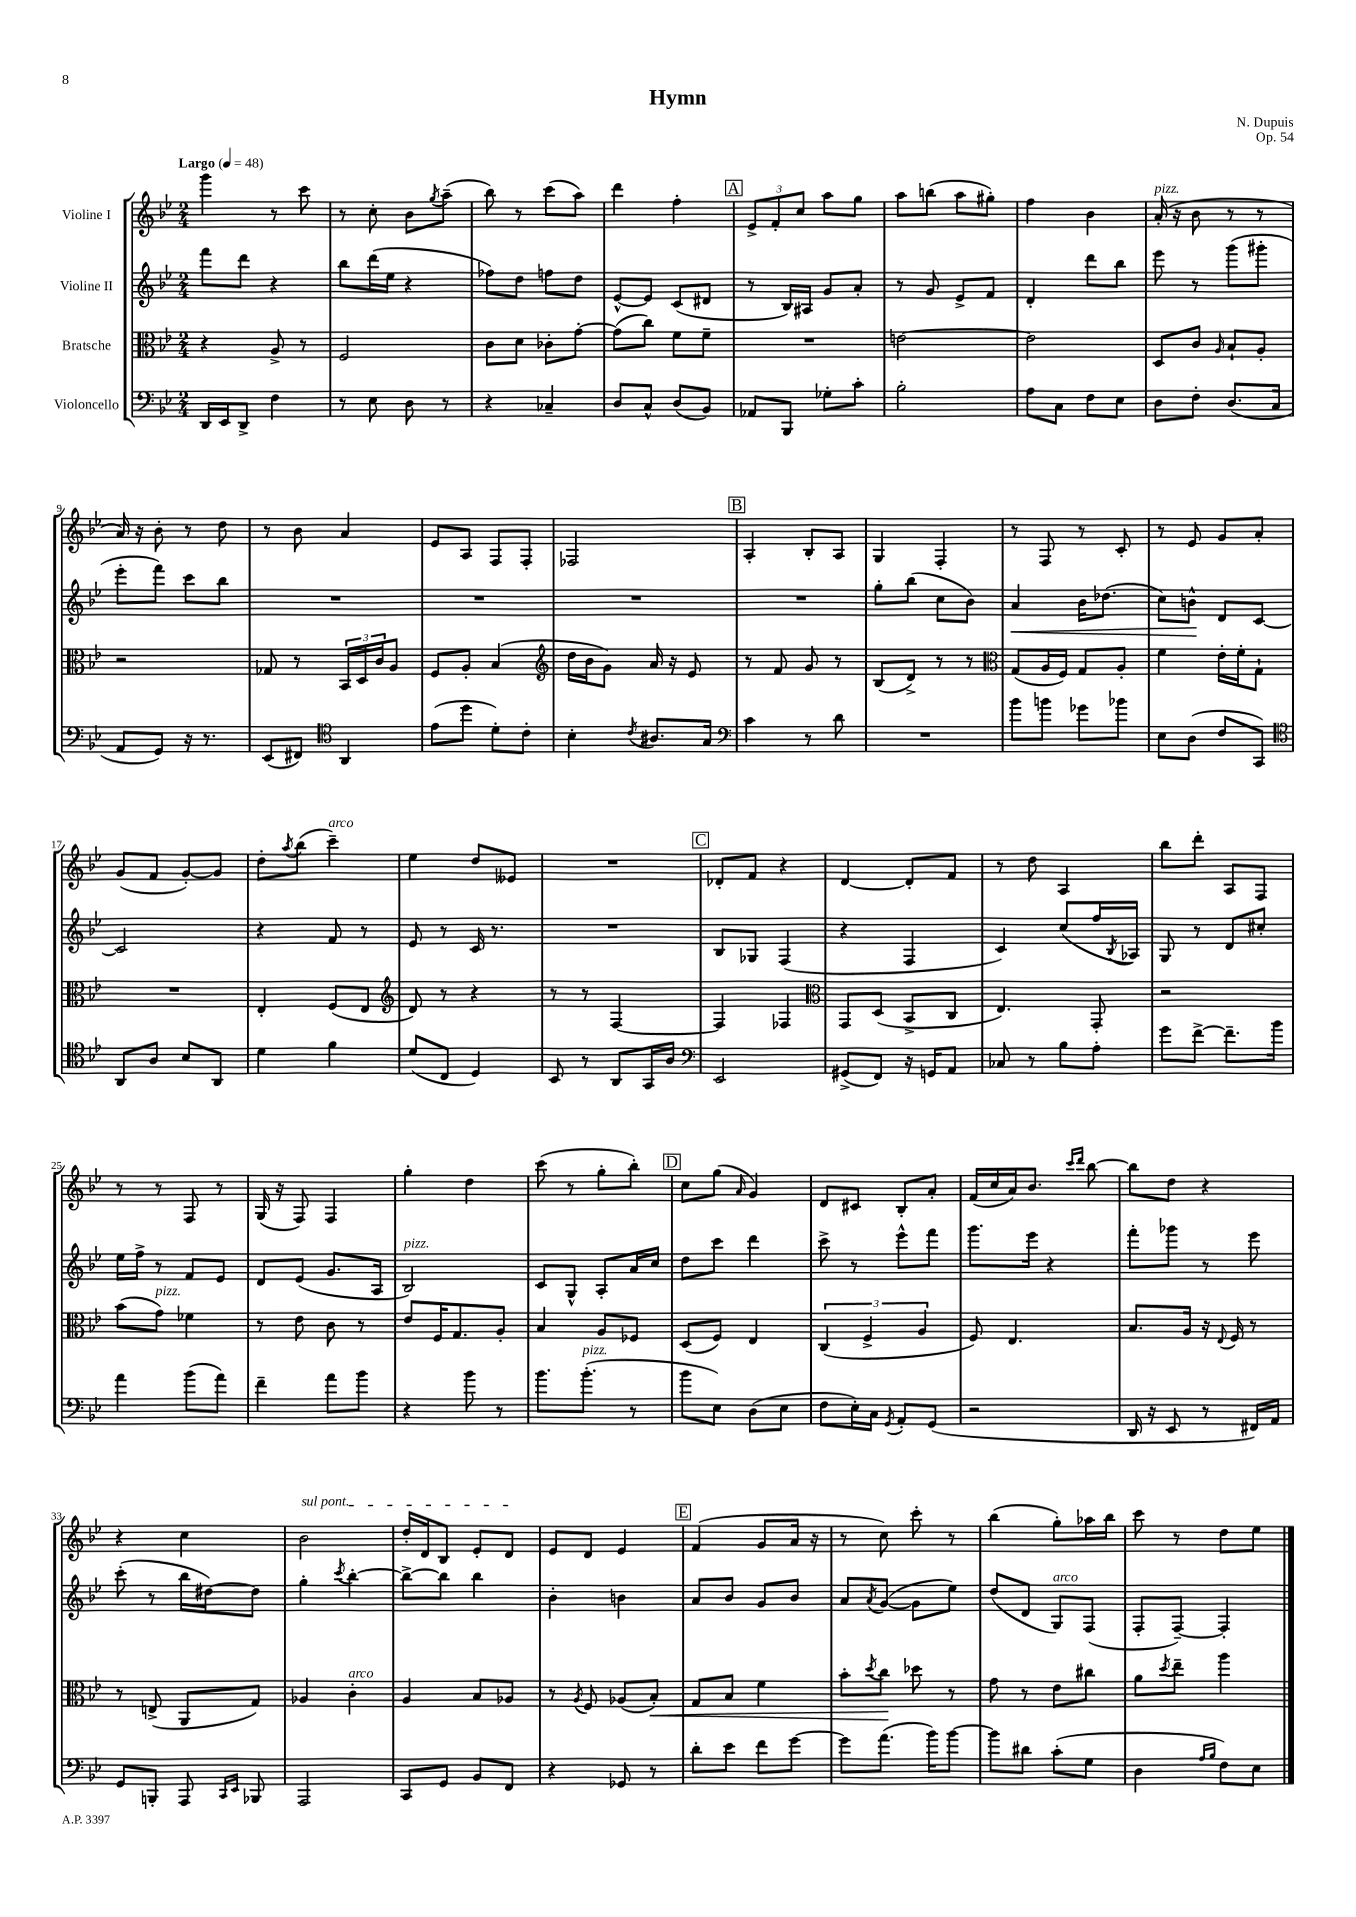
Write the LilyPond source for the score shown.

\header { title = "Hymn" composer = "N. Dupuis" opus = "Op. 54" }
<<
\new StaffGroup <<
\new Staff = "s0" \with { instrumentName = "Violine I" } {
    \clef treble \key bes \major \numericTimeSignature \time 2/4 \tempo "Largo" 4 = 48
    g'''4 r8 c'''8 |
    r8 c''8-. bes'8 \acciaccatura { g''8 } a''8--( |
    bes''8) r8 c'''8( a''8) |
    d'''4 f''4-. |
    \mark \markup { \box "A" } \tuplet 3/2 { ees'8-> f'8-. c''8 } a''8 g''8 |
    a''8 b''8( a''8 gis''8-.) |
    f''4 bes'4 |
    a'16-.^\markup { \italic "pizz." }( r16 bes'8 r8 r8 |
    a'16) r16 bes'8-. r8 d''8 |
    r8 bes'8 a'4 |
    ees'8 a8 f8 f8-. |
    fes2 |
    \mark \markup { \box "B" } a4-. bes8-. a8 |
    g4 f4-. |
    r8 f8 r8 c'8-. |
    r8 ees'8 g'8 a'8-. |
    g'8( f'8 g'8~-.) g'8 |
    d''8-. \acciaccatura { a''8 } bes''8( c'''4--^\markup { \italic "arco" }) |
    ees''4 d''8 eeses'8 |
    R2 |
    \mark \markup { \box "C" } des'8-. f'8 r4 |
    d'4~ d'8-. f'8 |
    r8 d''8 a4 |
    bes''8 d'''8-. a8 f8 |
    r8 r8 f8 r8 |
    g16( r16 f8) f4 |
    g''4-. d''4 |
    c'''8( r8 g''8-. bes''8-.) |
    \mark \markup { \box "D" } c''8 g''8( \grace { a'16 } g'4) |
    d'8 cis'8 bes8-. a'8-. |
    f'16( c''16 a'16) bes'8. \grace { c'''16 d'''16 } bes''8~ |
    bes''8 d''8 r4 |
    r4 c''4 |
    \once \override TextSpanner.bound-details.left.text = \markup { \italic "sul pont." } bes'2\startTextSpan |
    d''16-. d'16 bes8 ees'8-. d'8\stopTextSpan |
    ees'8 d'8 ees'4 |
    \mark \markup { \box "E" } f'4( g'8 a'16 r16 |
    r8 c''8) c'''8-. r8 |
    bes''4( g''8-.) aes''16 bes''16 |
    c'''8 r8 d''8 ees''8 \bar "|." |
}
\new Staff = "s1" \with { instrumentName = "Violine II" } {
    \clef treble \key bes \major \numericTimeSignature \time 2/4
    f'''8 d'''8 r4 |
    bes''8 d'''16( ees''16 r4 |
    fes''8) d''8 f''8 d''8 |
    ees'8~-^ ees'8 c'8( dis'8 |
    \mark \markup { \box "A" } r8 bes16) ais16 g'8 a'8-. |
    r8 g'8 ees'8-> f'8 |
    d'4-. d'''8 bes''8 |
    ees'''8 r8 g'''8( gis'''8-. |
    ees'''8-. f'''8) c'''8 bes''8 |
    R2 |
    R2 |
    R2 |
    \mark \markup { \box "B" } R2 |
    g''8-. bes''8( c''8 bes'8) |
    a'4\< bes'16 des''8.( |
    c''8) b'8-^\! d'8 c'8~ |
    c'2 |
    r4 f'8 r8 |
    ees'8 r8 c'16 r8. |
    R2 |
    \mark \markup { \box "C" } bes8 ges8 f4( |
    r4 f4 |
    c'4) c''8( f''16 \acciaccatura { bes8 } aes16) |
    g8 r8 d'8 cis''8-. |
    ees''16 f''16-> r8 f'8 ees'8 |
    d'8 ees'8( g'8. a16 |
    bes2^\markup { \italic "pizz." }) |
    c'8 g8-^ a8-. a'16 c''16 |
    \mark \markup { \box "D" } d''8 c'''8 d'''4 |
    c'''8-> r8 ees'''8-^ f'''8 |
    g'''8. ees'''16 r4 |
    f'''8-. ges'''8 r8 ees'''8 |
    c'''8-.( r8 bes''16 dis''16~) dis''8 |
    g''4-. \acciaccatura { c'''8 } bes''4~-. |
    bes''8~-> bes''8 bes''4 |
    bes'4-. b'4 |
    \mark \markup { \box "E" } a'8 bes'8 g'8 bes'8 |
    a'8 \acciaccatura { a'8 } g'8~( g'8 ees''8) |
    d''8( d'8 g8^\markup { \italic "arco" }) f8( |
    f8-. f8~--) f4-. \bar "|." |
}
\new Staff = "s2" \with { instrumentName = "Bratsche" } {
    \clef alto \key bes \major \numericTimeSignature \time 2/4
    r4 a8-> r8 |
    f2 |
    c'8 d'8 ces'8-. g'8~-. |
    g'8( c''8) f'8 f'8-- |
    \mark \markup { \box "A" } R2 |
    e'2~ |
    e'2 |
    d8 c'8 \grace { a16 } bes8-! a8-. |
    r2 |
    ges8 r8 \tuplet 3/2 { bes,16 d16 c'16 } a8 |
    f8 a8-. bes4( |
    \clef treble d''16 bes'16 g'8) a'16 r16 ees'8 |
    \mark \markup { \box "B" } r8 f'8 g'8 r8 |
    bes8( d'8->) r8 r8 |
    \clef alto g8( a16 f16) g8 a8-. |
    f'4 ees'16-. f'16-. g8-! |
    R2 |
    ees4-. f8( ees8 |
    \clef treble d'8) r8 r4 |
    r8 r8 f4~ |
    \mark \markup { \box "C" } f4 fes4 |
    \clef alto g,8 d8( bes,8-> c8 |
    ees4.) g,8-. |
    r2 |
    bes'8( g'8^\markup { \italic "pizz." }) fes'4 |
    r8 ees'8 c'8 r8 |
    ees'8 f16 g8. a8-. |
    bes4 a8 fes8 |
    \mark \markup { \box "D" } d8( f8) ees4 |
    \tuplet 3/2 { c4( f4-> a4 } |
    f8) ees4. |
    bes8. a16 r16 \appoggiatura { ees8 } f16 r8 |
    r8 e8->( a,8 g8) |
    aes4 c'4-.^\markup { \italic "arco" } |
    a4 bes8 aes8 |
    r8 \acciaccatura { a8 } f8 aes8( bes8-.\<) |
    \mark \markup { \box "E" } g8 bes8 f'4 |
    bes'8-. \acciaccatura { d''8 } c''8\! des''8 r8 |
    g'8 r8 ees'8 cis''8 |
    a'8 \acciaccatura { d''8 } ees''8-- a''4 \bar "|." |
}
\new Staff = "s3" \with { instrumentName = "Violoncello" } {
    \clef bass \key bes \major \numericTimeSignature \time 2/4
    d,16 ees,16 d,8-> f4 |
    r8 ees8 d8 r8 |
    r4 ces4-- |
    d8 c8-^ d8( bes,8) |
    \mark \markup { \box "A" } aes,8 bes,,8 ges8-. c'8-. |
    bes2-. |
    a8 c8 f8 ees8 |
    d8 f8-. d8.( c16 |
    a,8 g,8) r16 r8. |
    ees,8( fis,8) \clef tenor a,4 |
    ees'8( d''8 d'8-.) c'8-. |
    bes4-. \acciaccatura { c'8 } ais8. g16 |
    \mark \markup { \box "B" } \clef bass c'4 r8 d'8 |
    R2 |
    bes'8 b'8 ges'8 bes'8 |
    ees8 d8( f8 c,8) |
    \clef tenor a,8 a8 bes8 a,8 |
    d'4 f'4 |
    d'8( c8 d4) |
    bes,8 r8 a,8 g,16 a16 |
    \mark \markup { \box "C" } \clef bass ees,2 |
    gis,8->( f,8) r16 g,16 a,8 |
    ces8 r8 bes8 a8-. |
    g'8 f'8~-> f'8.-- bes'16 |
    a'4 bes'8( a'8) |
    f'4-- a'8 bes'8 |
    r4 bes'8 r8 |
    bes'8. bes'8.-.^\markup { \italic "pizz." }( r8 |
    \mark \markup { \box "D" } bes'8 ees8) d8( ees8 |
    f8 ees16-.) c16 \acciaccatura { g,8 } a,8-. g,8( |
    r2 |
    d,16 r16 ees,8 r8 fis,16) a,16 |
    g,8 b,,8-. a,,8 \grace { c,16 ees,16 } bes,,8 |
    a,,2 |
    c,8 g,8 bes,8 f,8 |
    r4 ges,8 r8 |
    \mark \markup { \box "E" } d'8-. ees'8 f'8 g'8~ |
    g'8 a'8.( bes'16) bes'8~ |
    bes'8 dis'8 c'8-.( g8 |
    d4 \grace { a16 bes16 } f8) ees8 \bar "|." |
}
>>
>>
